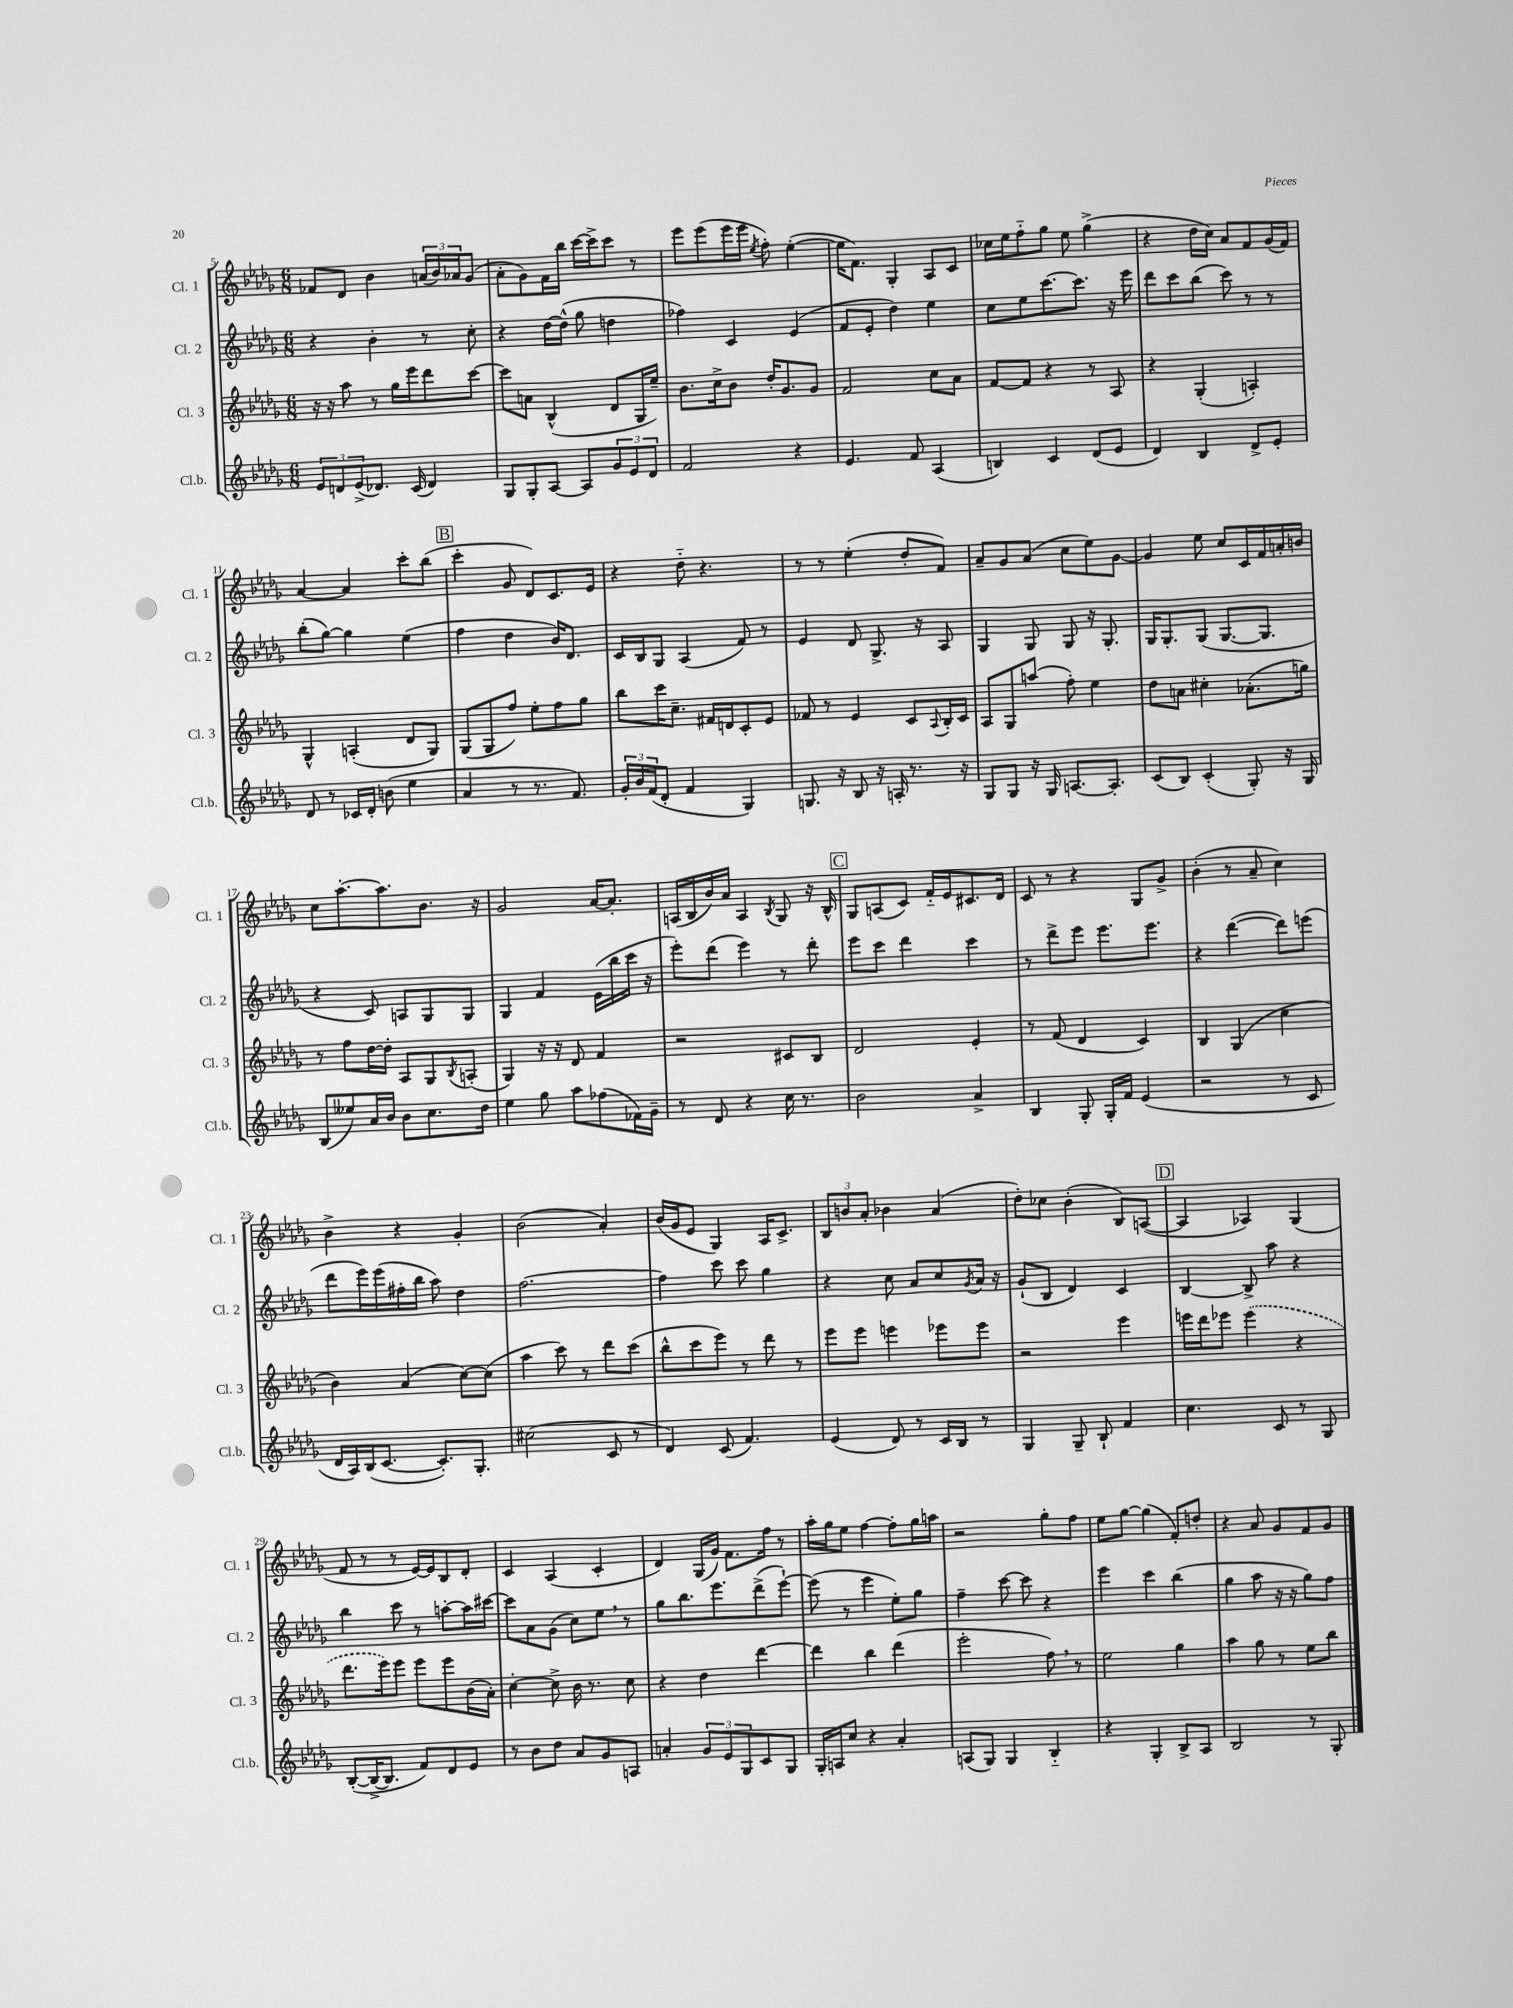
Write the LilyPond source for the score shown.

<<
\new StaffGroup <<
\new Staff = "s0" \with { instrumentName = "Cl. 1" shortInstrumentName = "Cl. 1" } {
    \clef treble \key des \major \numericTimeSignature \time 6/8
    fes'8 des'8 bes'4 \tuplet 3/2 { a'16( bes'16) aes'16 } ges'8( |
    aes'8-. ges'8) f'16 bes''16 c'''16~ c'''16-> c'''8 r8 |
    ees'''8 ees'''8( ees'''16 ees'''16 \acciaccatura { ees''8 } f''8-.) ees''4~-.( |
    ees''16 f'8.) ges4-. aes8 c'8 |
    ces''16 ees''16 f''8-_ ges''8 ees''8 ges''4->( |
    r4 des''16 c''16) aes'8 f'8 ges'16( f'16) |
    aes'4~ aes'4 c'''8-. bes''8( |
    \mark \markup { \box "B" } c'''4-. ges'8 des'8) c'8. ees'16 |
    r4 des''8-_ r4. |
    r8 r8 ees''4-.( des''8-. f'8) |
    aes'8-- ges'8 aes'8( c''8 ees''8) ges'8~ |
    ges'4 ees''8 c''8 c'16 f'16 a'16-. b'16 |
    c''8 aes''8.~-. aes''8. bes'8. r16 |
    ges'2 aes'16~ aes'8.-. |
    a16( bes16 bes'16) aes'16 a4 \acciaccatura { bes8 } ges8 r16 bes16-^ |
    \mark \markup { \box "C" } ges8 a8( c'8) f'16-_ ees'16 cis'8. des'16 |
    c'8 r8 r4 ges8 ges'8-> |
    bes'4-.( r8 aes'8-- c''4) |
    bes'4-> r4 ges'4-. |
    bes'2( aes'4-.) |
    bes'16( ges'16 ees'8 ges4) aes16 c'8.-> |
    \tuplet 3/2 { bes8 b'8 aes'8-. } bes'4 aes'4( |
    des''8-.) ces''8 bes'4-.( bes8) a8~( |
    \mark \markup { \box "D" } a4 aes4) ges4( |
    f'8 r8 r8 ees'16~) ees'16 bes8 des'8-. |
    c'4 aes4( c'4-. |
    des'4) ges16( ges'16) f'8. f''16 r8 |
    aes''16-. ges''16 ees''8 f''4~ f''8-. ges''16 a''16 |
    r2 ges''8-. f''8 |
    ees''8 ges''8~ ges''4( f'8-.) d''8-. |
    r4 aes'8 ges'8 f'8 ges'8 \bar "|." |
}
\new Staff = "s1" \with { instrumentName = "Cl. 2" shortInstrumentName = "Cl. 2" } {
    \clef treble \key des \major \numericTimeSignature \time 6/8
    r4 bes'4-. r8 c''8-. |
    r4 des''16~ des''16-^( ges''8 d''4 |
    fes''4) c'4 ees'4( |
    f'8 ees'8-. des''4) ees''4 |
    c''8 ees''8 c'''8.~ c'''8. r16 ees'''16 |
    des'''8 c'''8 bes''8( c'''8) r8 r8 |
    bes''8-.( ges''8~) ges''4 ees''4( |
    \mark \markup { \box "B" } f''4 des''4 bes'16) des'8. |
    c'16 bes16 ges8 aes4( f'8) r8 |
    ees'4 des'8 ges8.-> r16 aes8 |
    ges4 ges8 ges8 r16 ges8.-. |
    ges16 ges8.-. ges8( ges8.~ ges8. |
    r4 c'8) a8 ges8 ges8 |
    ges4 f'4 ees'16( bes''16 c'''16 r16 |
    ees'''8-.) des'''8( ees'''4) r8 des'''8-. |
    \mark \markup { \box "C" } ees'''8 c'''8 des'''4 c'''4 |
    r8 des'''8-> ees'''8 ees'''8. ees'''8. |
    r4 des'''4~( des'''8) e'''8( |
    des'''8 ees'''16) ees'''16( fis''16-. bes''16 aes''8) des''4 |
    f''2.~ |
    f''4 c'''8 c'''8 ges''4 |
    r4 c''8 aes'8 c''8 \acciaccatura { ges'8 } aes'16 r16 |
    ges'8-!( bes8 des'4) c'4 |
    \mark \markup { \box "D" } bes4~ bes8-> aes''8 r4 |
    bes''4 c'''8 r8 a''8~-. a''16 cis'''16~ |
    cis'''8 aes'8 ges'8( c''8) ees''8 \breathe r8 |
    ges''8 bes''8. ees'''8. des'''8->( ees'''8~-!) |
    ees'''8( r8 ees'''4 ees''8-.) ges''8 |
    f''4-- c'''8~ c'''8 r4 |
    ees'''4 c'''4 bes''4( |
    ges''4 aes''8 r16 r16 ges''8) f''8 \bar "|." |
}
\new Staff = "s2" \with { instrumentName = "Cl. 3" shortInstrumentName = "Cl. 3" } {
    \clef treble \key des \major \numericTimeSignature \time 6/8
    r16 r16 aes''8 r8 ges''16 ees'''16 des'''8 c'''8~ |
    c'''8 a'8 bes4-^( des'8 ges16 ees''16--) |
    bes'8. c''16-> bes'8 des''16-. ges'8. ges'8 |
    f'2 c''8 aes'8 |
    f'8~ f'8 r4 r8 aes8 |
    r4 ges4-.( a4-.) |
    ges4-^ a4-.( des'8 ges8) |
    \mark \markup { \box "B" } ges8( ges8 f''8) ees''8-. f''8 ges''8 |
    bes''8 c'''16 c''8.-- fis'16 d'16 c'8-. ees'8 |
    fes'8 r8 ees'4 c'8 \appoggiatura { aes8 } bes16-. c'16 |
    aes8 ges8 a''8( f''8-.) ees''4 |
    des''8 a'8 cis''4-. aes'8.-.( g''16) |
    r8 f''8 des''16~ des''16-. aes8 ges8 \acciaccatura { bes8 } a8-.( |
    ges4) r16 r16 des'8 f'4 |
    r2 cis'8 bes8 |
    \mark \markup { \box "C" } des'2 ees'4-. |
    r8 f'8( des'4 c'4) |
    bes4 ges4( c''4 |
    bes'4) aes'4( c''8~) c''8( |
    aes''4 c'''8) r8 des'''8 c'''8( |
    bes''8-^ c'''8 ees'''8) r8 des'''8 r8 |
    ees'''8 ees'''8 e'''4 ees'''8 ees'''8 |
    r2 ees'''4 |
    \mark \markup { \box "D" } e'''16 des'''16 ees'''8 \once \slurDashed ees'''4( r4 |
    des'''8. ees'''16) ees'''8 ees'''8 ees'''8 bes'16( aes'16-.) |
    c''4~-. c''8-> bes'16 r8. c''8 |
    r4 des''4 des'''4~ |
    des'''4 bes''4 des'''4( |
    ees'''2-. f''8) \breathe r8 |
    ees''2 ges''4 |
    aes''4 ges''8 r8 ees''8 bes''8 \bar "|." |
}
\new Staff = "s3" \with { instrumentName = "Cl.b." shortInstrumentName = "Cl.b." } {
    \clef treble \key des \major \numericTimeSignature \time 6/8
    \tuplet 3/2 { ees'8 d'8 ees'8->( } des'8.) c'16( des'4) |
    ges8 ges8-. aes8~ aes8 \tuplet 3/2 { ges'8 ees'8 des'8 } |
    f'2 r4 |
    ees'4. f'8 aes4( |
    b4) c'4 des'8( ees'8 |
    des'4) bes4 des'8-> ees'8-. |
    des'8 r8 ces'16 des'16-. b'8( ees''4 |
    \mark \markup { \box "B" } aes'4 r8 r8. f'8.) |
    \tuplet 3/2 { ges'16-. bes'16 f'16( } des'8-. f'4 ges4) |
    g8. r16 bes8 r16 a16-. r8. r16 |
    ges8 ges8 r16 ges16 a8.~ a8.-. |
    c'8( bes8) c'4-.( ges8-.) r16 ges16 |
    bes8( eeses''8) aes'16 bes'16 bes'8 c''8. des''16 |
    ees''4 ges''8 aes''8 fes''8( fes'16) ges'16-- |
    r8 des'8 r4 c''16 r8. |
    \mark \markup { \box "C" } bes'2 aes'4-> |
    bes4 ges8-. ges16-. f'16 ees'4( |
    r2 r8 c'8 |
    des'16 aes16) bes16( c'8.~ c'8.-.) ges8.-. |
    cis''2( c'8 r8 |
    des'4) c'8( f'4.) |
    ees'4( des'8) r8 c'16 bes16 r8 |
    ges4 ges8-- bes8-! f'4 |
    \mark \markup { \box "D" } c''4. c'8 r8 ges8 |
    bes8~-.( bes16~-> bes8. f'8) des'8 ees'8 |
    r8 bes'8 des''8 aes'8 ges'8 a8 |
    a'4-. \tuplet 3/2 { ges'8 ees'8 ges8 } c'8 ges8 |
    ges16-. a16 c''8 r4 aes'4-. |
    a8( ges8) ges4 bes4-_ |
    r4 ges4-. bes8-> aes8 |
    bes2 r8 ges8-. \bar "|." |
}
>>
>>
\layout { \context { \Score currentBarNumber = #5 } }
